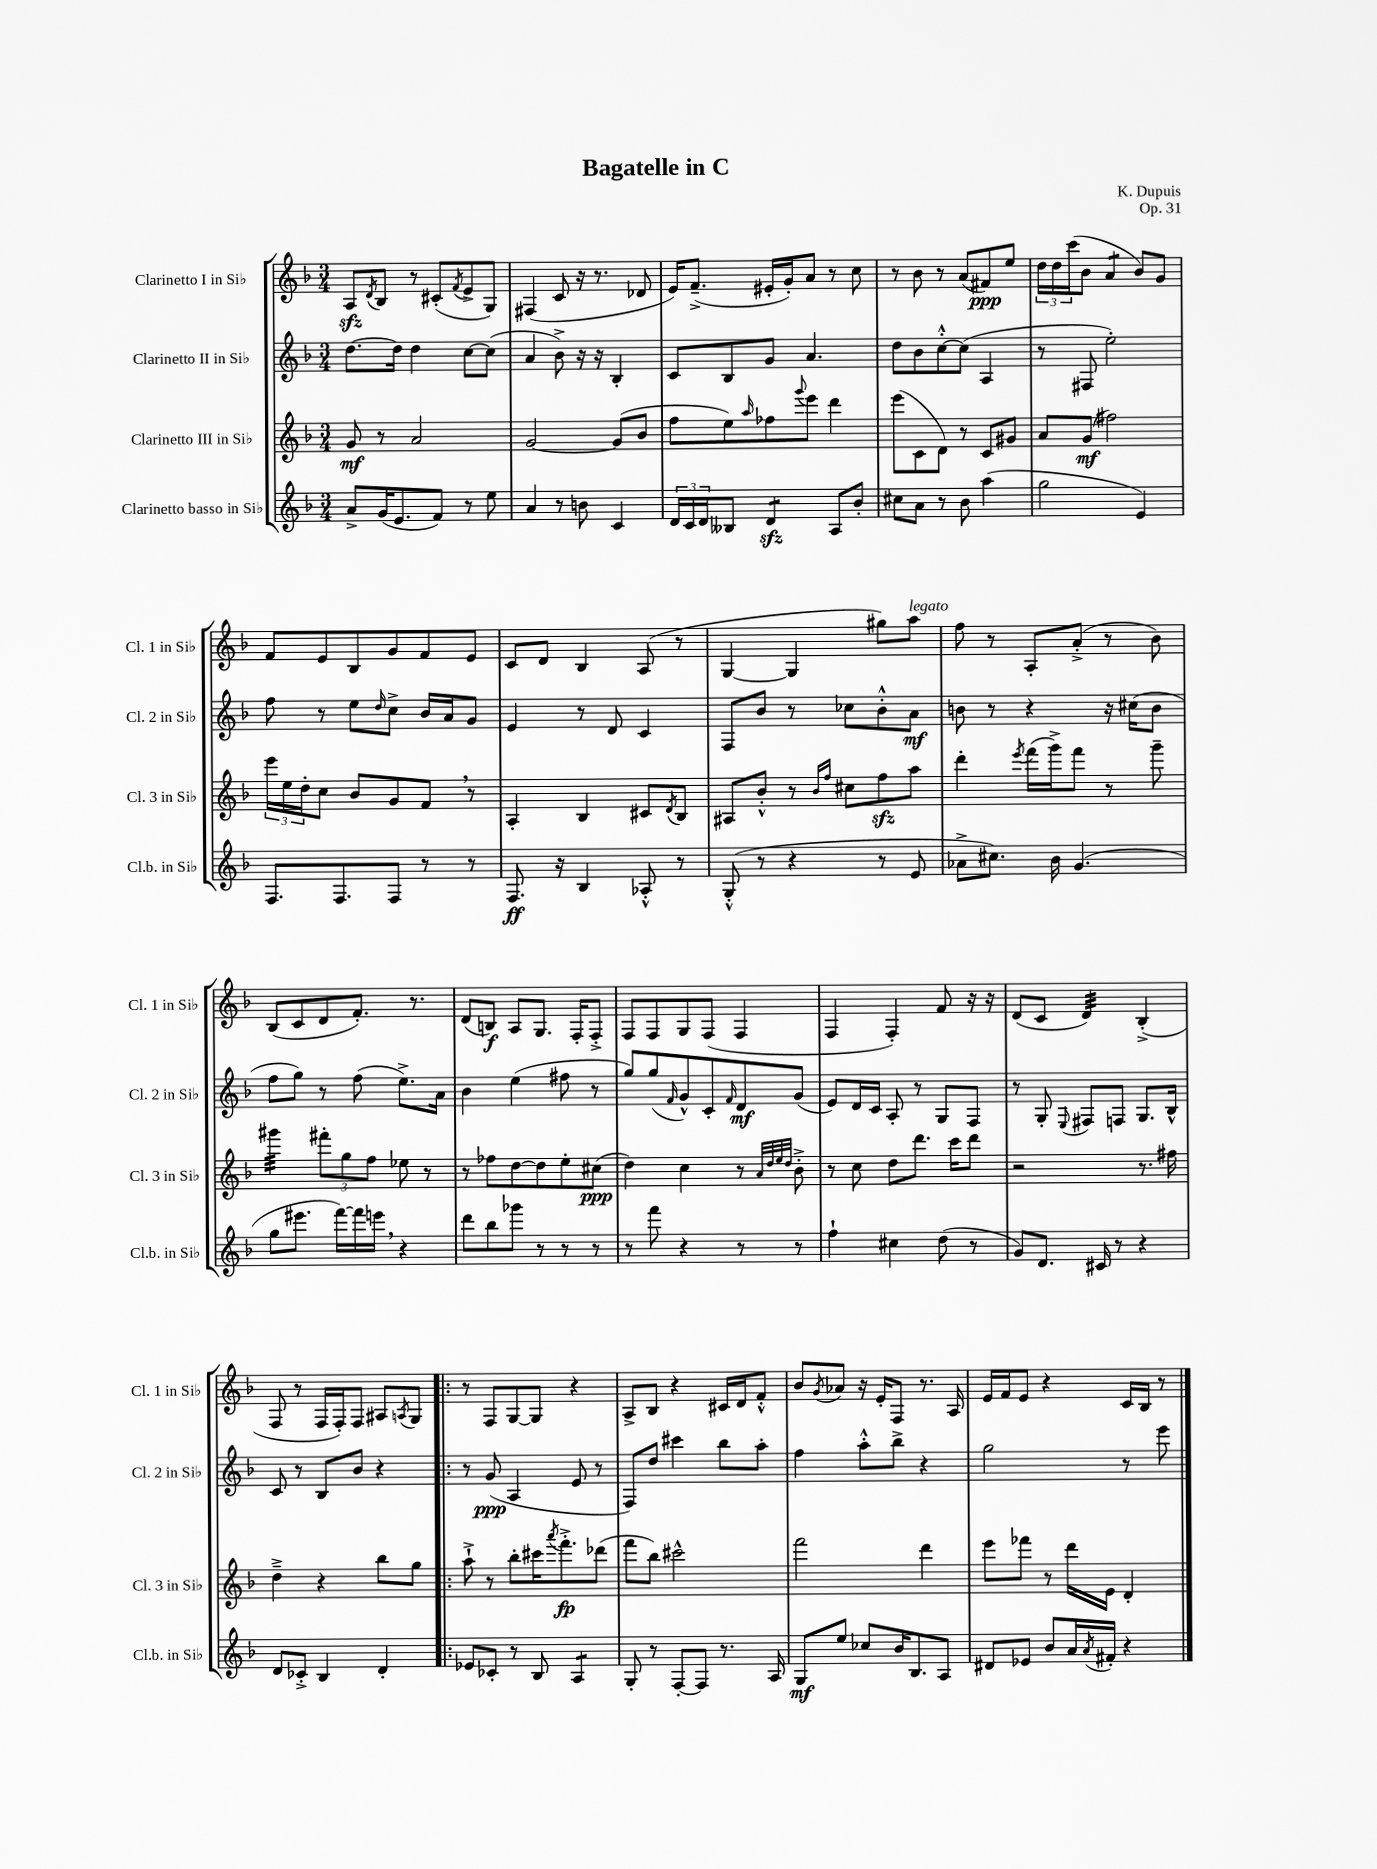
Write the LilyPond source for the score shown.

\header { title = "Bagatelle in C" composer = "K. Dupuis" opus = "Op. 31" }
<<
\new StaffGroup <<
\new Staff = "s0" \with { instrumentName = "Clarinetto I in Sib" shortInstrumentName = "Cl. 1 in Sib" } {
    \clef treble \key f \major \numericTimeSignature \time 3/4
    a8\sfz \acciaccatura { d'8 } bes8 r8 cis'8-.( \acciaccatura { f'8 } e'8-> g8) |
    fis4( c'8 r16 r8. des'8 |
    e'16) f'8.--->( eis'16-. g'16-.) a'8 r8 c''8 |
    r8 bes'8 r8 a'8( fis'8\ppp) e''8 |
    \tuplet 3/2 { d''16 d''16 c'''16( } bes'8 a'4:8 bes'8) g'8 |
    f'8 e'8 bes8 g'8 f'8 e'8 |
    c'8 d'8 bes4 a8( r8 |
    g4~ g4 gis''8) a''8^\markup { \italic "legato" } |
    f''8 r8 a8-. a'8-.->( r8 bes'8) |
    bes8( c'8 d'8 f'8.-.) r8. |
    d'8( b8\f) a8 g8. f16-. f8-.-> |
    f8 f8 g8 f8( f4 |
    f4 f4-.) f'8 r16 r16 |
    d'8( c'8 d'4:32) bes4-.->( |
    f8 r8 f16 f16-.) f8 ais8 \acciaccatura { a8 } g8 |
    \bar ".|:" r8 f8 g8~ g8 r4 |
    a8-> bes8 r4 cis'16 d'16 f'8-.-^ |
    bes'8 \acciaccatura { g'8 } aes'8 r16 e'16-. f8 r8. a16 |
    e'16 f'16 e'8 r4 c'16 bes16 r8 \bar "|." |
}
\new Staff = "s1" \with { instrumentName = "Clarinetto II in Sib" shortInstrumentName = "Cl. 2 in Sib" } {
    \clef treble \key f \major \numericTimeSignature \time 3/4
    d''8.~ d''16 d''4 c''8~ c''8( |
    a'4 bes'8->) r16 r16 bes4-. |
    c'8 bes8 g'8 a'4. |
    d''8 bes'8 c''8~-.-^ c''8( a4 |
    r8 fis8 e''2-.) |
    f''8 r8 e''8 \grace { d''16 } c''8-> bes'16 a'16 g'8 |
    e'4 r8 d'8 c'4 |
    f8 bes'8 r8 ces''8 bes'8-.-^ a'8\mf |
    b'8 r8 r4 r16 cis''16( b'8 |
    f''8 g''8) r8 f''8( e''8.->) a'16 |
    bes'4 e''4( fis''8 r8 |
    g''8) g''8( \grace { f'16 } g'8-^) c'8-. \grace { f'16 } d'8\mf g'8( |
    e'8) d'16 c'16 a8-. r8 g8 f8 |
    r8 g8-. \appoggiatura { e8 } fis8 f8 g8. bes16-^ |
    c'8 r8 bes8 bes'8 r4 |
    \bar ".|:" r8 g'8\ppp( a4 e'8 r8 |
    f8) d''8 cis'''4 bes''8 a''8-. |
    f''4 a''8-.-^ bes''8-> r4 |
    g''2 r8 e'''8 \bar "|." |
}
\new Staff = "s2" \with { instrumentName = "Clarinetto III in Sib" shortInstrumentName = "Cl. 3 in Sib" } {
    \clef treble \key f \major \numericTimeSignature \time 3/4
    g'8\mf r8 a'2 |
    g'2~ g'8( bes'8 |
    f''8 e''8) \grace { a''16 } fes''8 \appoggiatura { g'''8 } e'''8 d'''4 |
    e'''8( c'8 d'8) r8 c'8 gis'8 |
    a'8 g'8\mf( fis''2) |
    \tuplet 3/2 { e'''16 e''16 d''16-. } c''8 bes'8 g'8 f'8 \breathe r8 |
    a4-. bes4 cis'8 \acciaccatura { d'8 } bes8 |
    ais8 bes'8-.-^ r8 \grace { bes'16 f''16 } cis''8 f''8\sfz a''8 |
    d'''4-. \acciaccatura { e'''8 } f'''16( g'''16->) f'''8 r8 g'''8-- |
    gis'''4:32 \tuplet 3/2 { fis'''8-. g''8 f''8 } ees''8 r8 |
    r8 fes''8 d''8~ d''8 e''8-. cis''8\ppp( |
    d''4) c''4 r8 \grace { a'32 d''32 e''32 d''32 } bes'8-.-> |
    r8 c''8 d''8 d'''8. c'''16 d'''8 |
    r2 r8. fis''16 |
    d''4---> r4 bes''8 g''8 |
    \bar ".|:" a''8-!-> r8 bes''8-. cis'''16 \acciaccatura { a'''8 } f'''8.-.->\fp des'''8( |
    f'''8 bes''8) cis'''2-^ |
    f'''2 d'''4 |
    e'''8 fes'''8 r8 d'''16 e'16 d'4-. \bar "|." |
}
\new Staff = "s3" \with { instrumentName = "Clarinetto basso in Sib" shortInstrumentName = "Cl.b. in Sib" } {
    \clef treble \key f \major \numericTimeSignature \time 3/4
    a'8-> g'16( e'8. f'8) r8 e''8 |
    a'4 r8 b'8 c'4 |
    \tuplet 3/2 { d'16 c'16 d'16 } beses8 d'4:8\sfz a8 bes'8-. |
    cis''8 a'8 r8 bes'8 a''4( |
    g''2 e'4) |
    f8. f8. f8 r8 r8 |
    f8.\ff r16 bes4 aes8-.-^ r8 |
    g8-.-^( r8 r4 r8 e'8 |
    aes'8-> cis''8.) bes'16 g'4.( |
    g''8 eis'''8. f'''16~) f'''16 e'''16 \breathe r4 |
    d'''8 bes''8 ges'''8 r8 r8 r8 |
    r8 f'''8 r4 r8 r8 |
    f''4-! cis''4 d''8( r8 |
    g'8) d'8. cis'16 r8 r4 |
    d'8 ces'8-.-> bes4 d'4-. |
    \bar ".|:" ees'8 ces'8-. r8 bes8 a4:8 |
    g8-. r8 f8~-. f8 r8. a16 |
    g8\mf e''8 ces''8 bes'16 bes8. a8 |
    dis'8 ees'8 bes'8 a'16 \acciaccatura { a'8 } fis'16-. r4 \bar "|." |
}
>>
>>
\layout { \context { \Score \remove "Bar_number_engraver" } }
